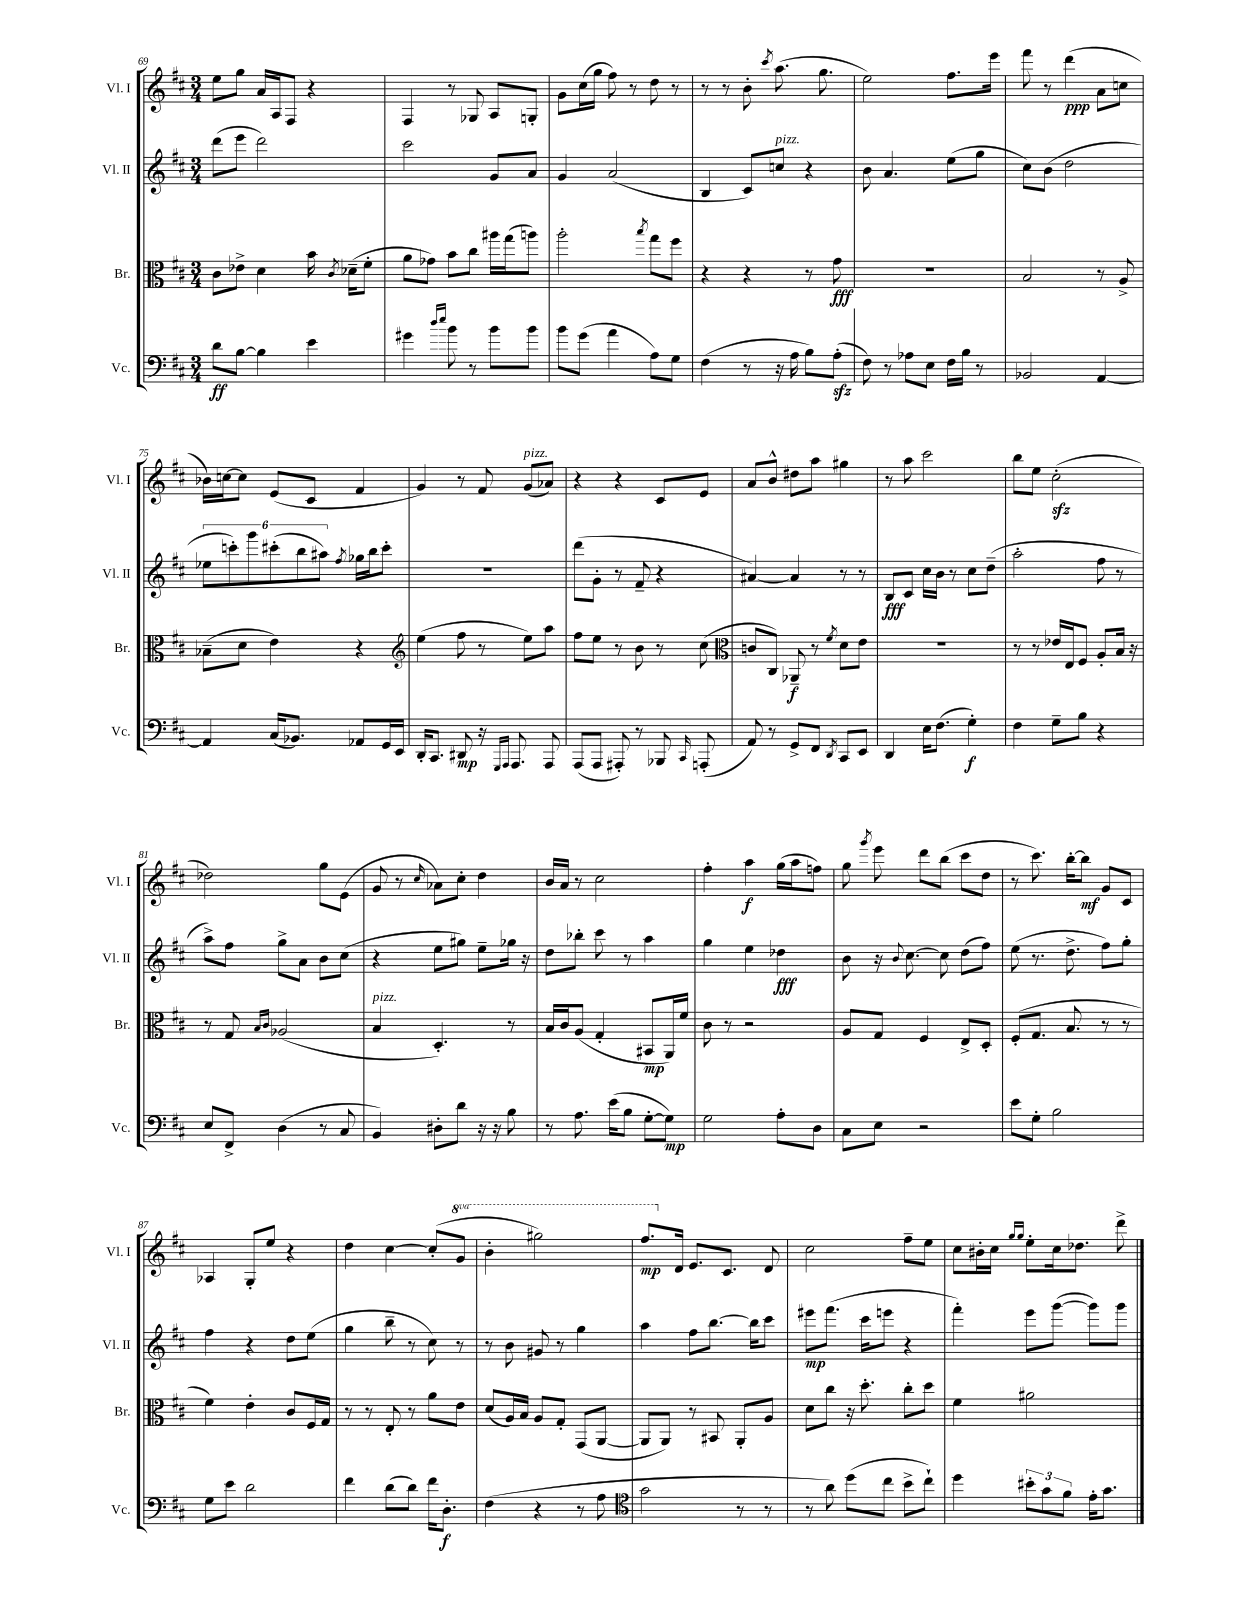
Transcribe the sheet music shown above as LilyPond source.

<<
\new StaffGroup <<
\new Staff = "s0" \with { instrumentName = "Vl. I" shortInstrumentName = "Vl. I" } {
    \clef treble \key d \major \numericTimeSignature \time 3/4 \set Staff.ottavationMarkups = #ottavation-simple-ordinals
    \autoBeamOff e''8[ g''8] a'16[ a16 fis8] r4 |
    fis4 r8 ges8 a8[ g8]-. |
    g'8[ cis''16( g''16] fis''8) r8 d''8 r8 |
    r8 r8 b'8-. \acciaccatura { cis'''8 } a''8.( g''8. |
    e''2) fis''8.[ e'''16] |
    fis'''8 r8 d'''4\ppp( a'8[ c''8] |
    bes'16[) c''16~ c''8] e'8[( cis'8] fis'4 |
    g'4) r8 fis'8 g'8[^\markup { \italic "pizz." }( aes'8]) |
    r4 r4 cis'8[ e'8] |
    a'8[ b'8]-^ dis''8[ a''8] gis''4 |
    r8 a''8 cis'''2 |
    b''8[ e''8] cis''2-.\sfz( |
    des''2) g''8[ e'8]( |
    g'8 r8 \grace { cis''16 } aes'8[) cis''8]-. d''4 |
    b'16[ a'16] r8 cis''2 |
    fis''4-. a''4\f g''16[( a''16 f''8]) |
    g''8 \acciaccatura { g'''8 } e'''8 d'''8[ b''8]( cis'''8[ d''8] |
    r8 cis'''8.) b''16[~-. b''8]\mf g'8[ cis'8] |
    aes4 g8[-. e''8] r4 |
    d''4 cis''4~ cis''8[-.( \ottava #1 g''8] |
    b''4-. gis'''2) |
    fis'''8.[\mp \ottava #0 d'16] e'8.[ cis'8.] d'8 |
    cis''2 fis''8[-- e''8] |
    cis''8[ bis'16-. cis''16] \grace { g''16[ g''16] } e''8[-. cis''16 des''8.] d'''8-> \bar "|." |
}
\new Staff = "s1" \with { instrumentName = "Vl. II" shortInstrumentName = "Vl. II" } {
    \clef treble \key d \major \numericTimeSignature \time 3/4
    \autoBeamOff d'''8[( e'''8] d'''2) |
    cis'''2 g'8[ a'8] |
    g'4 a'2( |
    b4 cis'8[) c''8]^\markup { \italic "pizz." } r4 |
    b'8 a'4. e''8[( g''8] |
    cis''8[) b'8]( d''2 |
    \tuplet 6/4 { ees''8[ c'''8-.) g'''8 cis'''8-.( b''8 ais''8]) } \acciaccatura { fis''8 } ges''16[ b''16 cis'''8]-. |
    R2. |
    d'''8[( g'8]-. r8 fis'8-- r4 |
    ais'4~) ais'4 r8 r8 |
    b8[\fff cis'8] cis''16[ b'16] r8 cis''8[ d''8]--( |
    a''2-. fis''8 r8 |
    a''8[->) fis''8] g''8[-> a'8] b'8[ cis''8]( |
    r4 e''8[ gis''8]) e''8[-- ges''16] r16 |
    d''8[ bes''8]-. cis'''8 r8 a''4 |
    g''4 e''4 des''4\fff |
    b'8 r16 \appoggiatura { b'8 } cis''8.~ cis''8 d''8[( fis''8]) |
    e''8( r8. d''8.-> fis''8[) g''8]-. |
    fis''4 r4 d''8[ e''8]( |
    g''4 b''8-- r8 cis''8) r8 |
    r8 b'8 gis'8 r8 g''4 |
    a''4 fis''8[ b''8.]~ b''16[ cis'''8] |
    eis'''8[\mp fis'''8.]( cis'''16[ e'''8] r4 |
    fis'''4-.) e'''8[ g'''8]~( g'''8[) g'''8] \bar "|." |
}
\new Staff = "s2" \with { instrumentName = "Br." shortInstrumentName = "Br." } {
    \clef alto \key d \major \numericTimeSignature \time 3/4
    \autoBeamOff cis'8[ ees'8]-> d'4 b'16 \acciaccatura { cis'8 } des'16[--( fis'8]-. |
    a'8[ ges'8]) b'8[ cis''8] ais''16[ g''16( a''8]) |
    a''2-. \acciaccatura { b''8 } g''8[ fis''8] |
    r4 r4 r8 g'8\fff |
    R2. |
    b2 r8 a8-> |
    bes8[--( d'8] e'4) r4 |
    \clef treble e''4( fis''8 r8 e''8[) a''8] |
    fis''8[ e''8] r8 b'8 r8 cis''8( |
    \clef alto c'8[ cis8]) aes,8--\f r8 \acciaccatura { fis'8 } d'8[ e'8] |
    R2. |
    r8 r8 ees'16[ e16 fis8] a8[-. b16] r16 |
    r8 g8 \grace { b16[ cis'16] } aes2( |
    b4^\markup { \italic "pizz." } d4.-.) r8 |
    b16[ cis'16 a8]( g4-. bis,8[\mp a,16) fis'16] |
    cis'8 r8 r2 |
    a8[ g8] fis4 e8[-> d8]-. |
    fis8[-.( g8.] b8. r8 r8 |
    fis'4) e'4-. cis'8[ fis16 g16] |
    r8 r8 e8-. r8 a'8[ e'8] |
    d'8[( a16) b16] a8[ g8]-. g,8[( a,8]~ |
    a,8[ a,8]) r8 bis,8 a,8[-. a8] |
    d'8[ cis''8] r16 d''8.-. cis''8[-. d''8] |
    fis'4 ais'2 \bar "|." |
}
\new Staff = "s3" \with { instrumentName = "Vc." shortInstrumentName = "Vc." } {
    \clef bass \key d \major \numericTimeSignature \time 3/4
    \autoBeamOff d'8[\ff b8]~ b4 e'4 |
    gis'4 \grace { d''16[ e''16] } b'8 r8 b'8[ b'8] |
    b'8[ g'8]( a'4 a8[) g8] |
    fis4( r8 r16 a16 b8[) a8]-.\sfz( |
    fis8) r8 aes8[ e8] fis16[ b16] r8 |
    bes,2 a,4~ |
    a,4 cis16[( bes,8.]) aes,8[ g,16 e,16] |
    d,16[-. cis,8.] dis,8\mp r16 \grace { g,,16[ a,,16] } a,,8. a,,8 |
    a,,8[( a,,8] ais,,8-.) r8 bes,,8 \grace { cis,16 } a,,8-.( |
    a,8) r8 g,8[-> fis,8] \acciaccatura { d,8 } cis,8[ e,8] |
    d,4 e16[ fis8.]( g4-.\f) |
    fis4 g8[-- b8] r4 |
    e8[ fis,8]-> d4( r8 cis8 |
    b,4) dis8[-. d'8] r16 r16 b8 |
    r8 a8. e'16[( b8] g8[~-. g8]\mp) |
    g2 a8[-. d8] |
    cis8[ e8] r2 |
    e'8[ g8]-. b2 |
    g8[ e'8] d'2 |
    fis'4 d'8[( d'8]) fis'16[ d8.]-.\f |
    fis4( r4 r8 a8 |
    \clef tenor g'2 r8 r8 |
    r8 a'8) d''8[( cis''8] b'8[-> cis''8]-!) |
    d''4 \tuplet 3/2 { bis'8[-. g'8 fis'8] } e'16[-. g'8.] \bar "|." |
}
>>
>>
\layout { \context { \Score currentBarNumber = #69 } }
